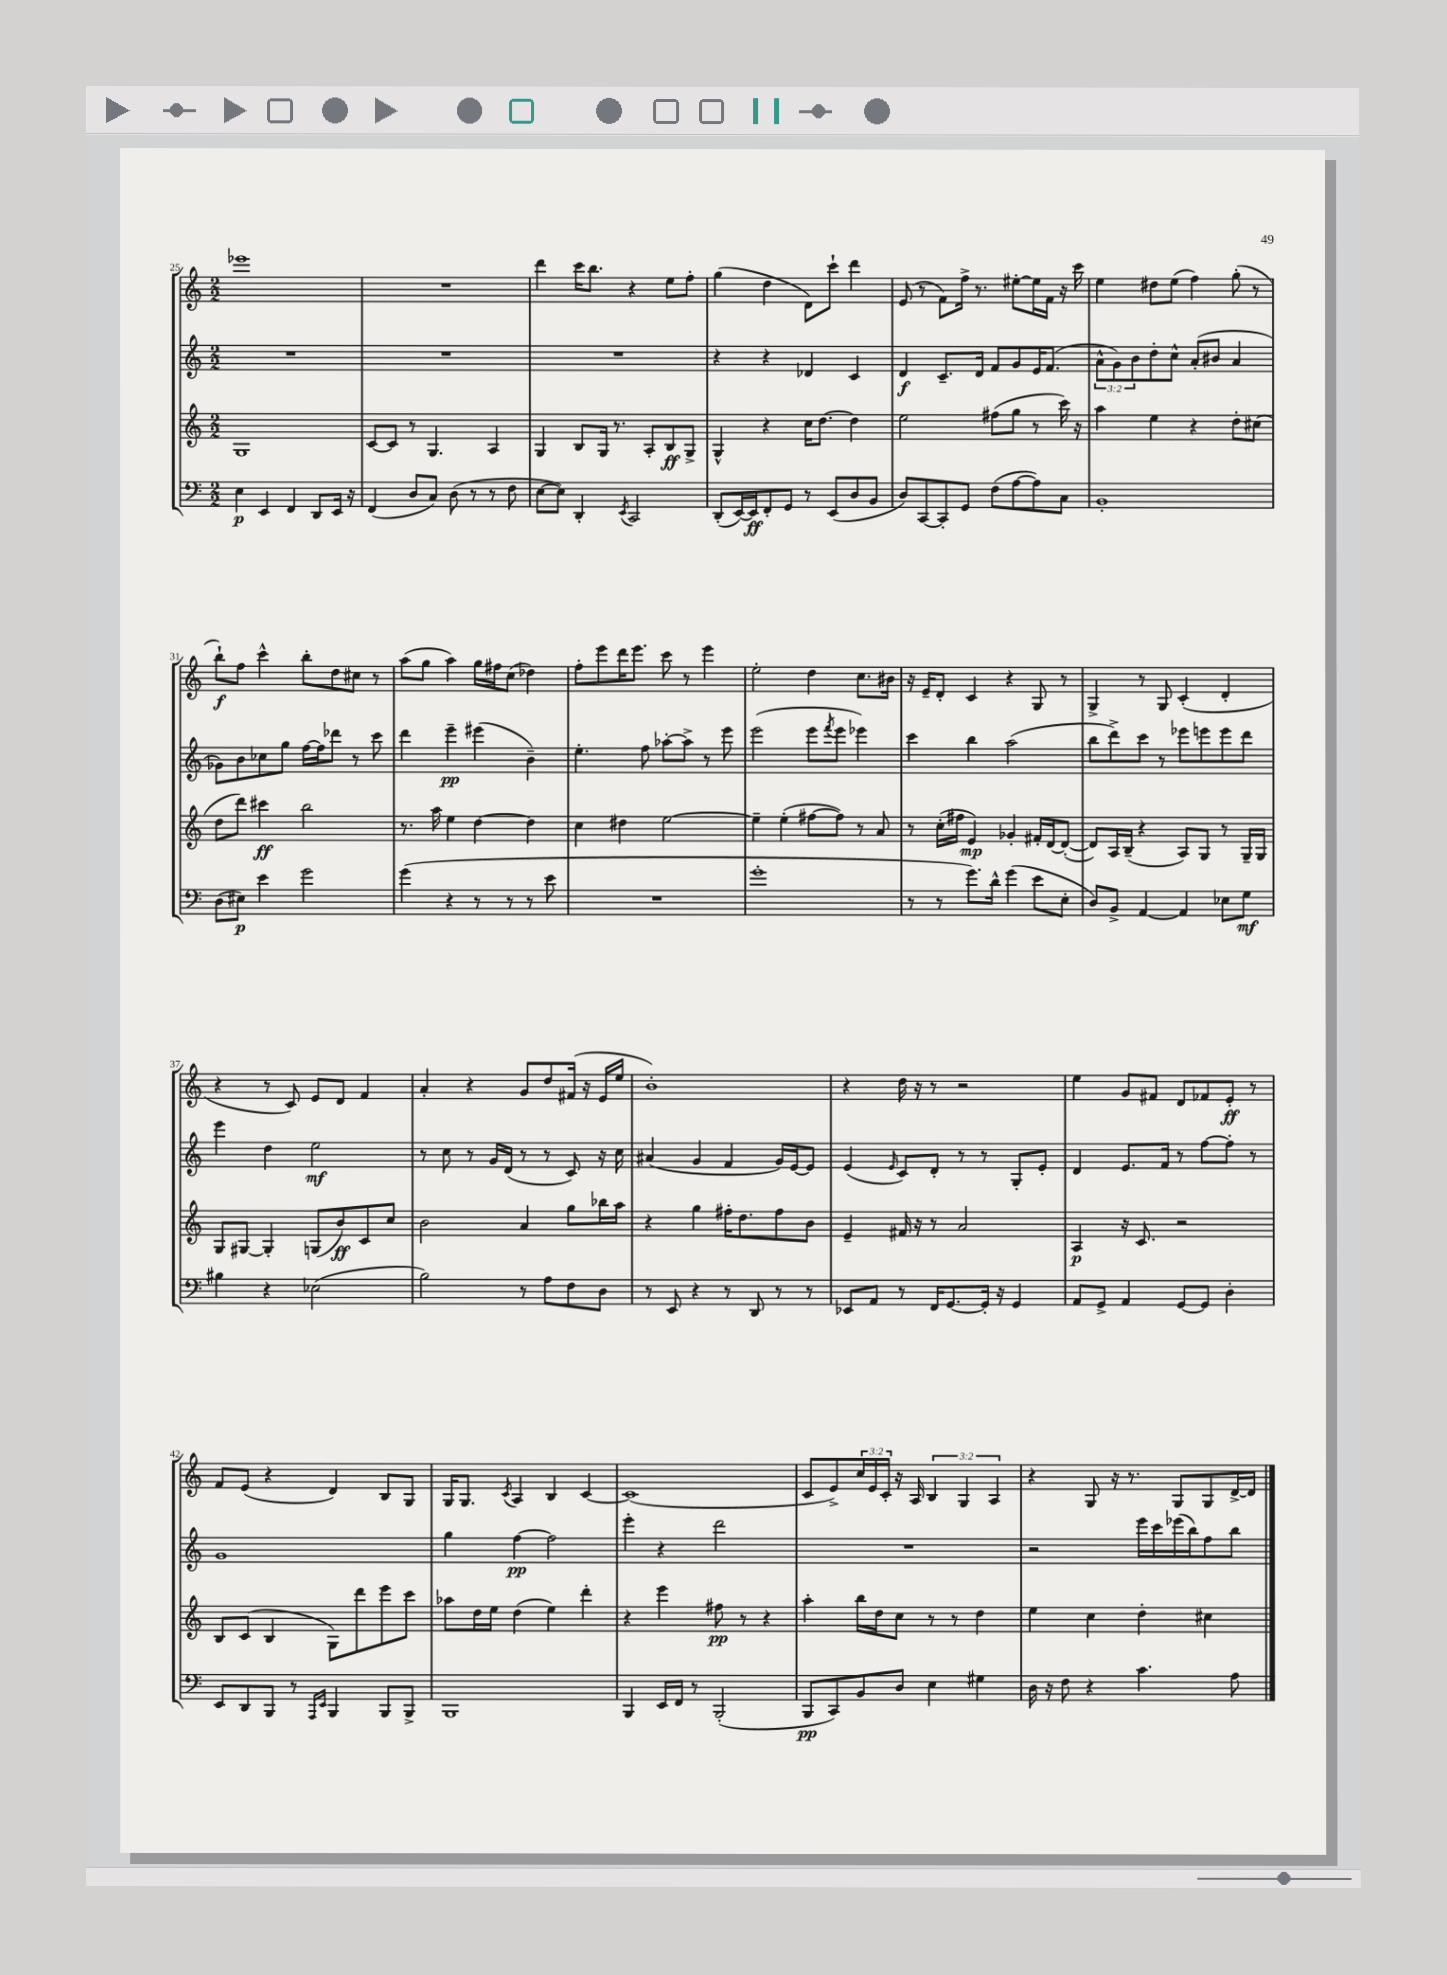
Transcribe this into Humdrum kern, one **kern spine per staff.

**kern	**kern	**kern	**kern
*staff4	*staff3	*staff2	*staff1
*clefF4	*clefG2	*clefG2	*clefG2
*k[]	*k[]	*k[]	*k[]
*M2/2	*M2/2	*M2/2	*M2/2
4E	1G	1r	1eee-
4EE	.	.	.
4FF	.	.	.
8DD	.	.	.
16EE	.	.	.
16r	.	.	.
=	=	=	=
(4FF	[8c	1r	1r
.	8c]	.	.
8D	8r	.	.
8C)	4.G	.	.
(8D	.	.	.
8r	.	.	.
8r	4A	.	.
8F	.	.	.
=	=	=	=
[8E	4G	1r	4ddd
8E])	.	.	.
4DD'	8B	.	16ccc
.	.	.	8.bb
.	16G	.	.
.	8.r	.	.
8qEE	.	.	.
2CC	.	.	4r
.	8A'	.	.
.	8B	.	8ee
.	8G^	.	8ff'
=	=	=	=
(8DD'	4G^^	4r	(4gg
[16EE)	.	.	.
16EE]	.	.	.
8FF'	4r	4r	4dd
8GG	.	.	.
8r	16cc	4d-	8d)
.	[8.dd	.	.
(8EE	.	.	8ccc`
8D	4dd]	4c	4ddd
8BB	.	.	.
=	=	=	=
8D)	2ee	4d	(8e
[8CC	.	.	8r
8CC']	.	8.c~	8f)
8GG	.	.	16ff^
.	.	16d	8.r
(8F	(8ff#	8f	.
[8A	8gg	8g	[8ee#'
8A])	8r	16e	16ee#]
.	.	(8.f	16f
8C	16ccc)	.	16r
.	16r	.	16ccc
=	=	=	=
1BB'	4aa	12a^^	4ee
.	.	12g)	.
.	.	12b	.
.	4ee	8dd'	8dd#
.	.	8cc^^	(8ee
.	4r	(8a'	4ff)
.	.	8b#	.
.	8dd'	4a	(8gg'
.	(8cc#	.	8r
=	=	=	=
(8D	8dd	8g-)	8bb`)
8E#)	8ddd)	8b	8ff
4e	4ccc#	8cc-	4ccc^^
.	.	8gg	.
2g	2bb	[16ff	8bb'
.	.	16ff]	.
.	.	8ddd-	8dd
.	.	8r	8cc#
.	.	8ccc	8r
=	=	=	=
(4g	8.r	4ddd	(8aa
.	.	.	8gg
.	16aa	.	.
4r	4ee	4eee~	4aa)
8r	[4dd	(4eee#	16gg
.	.	.	16ff#
8r	.	.	(8cc
8r	4dd]	4b~)	4dd-)
8e	.	.	.
=	=	=	=
1r	4cc	4.ee'	8ff'
.	.	.	8eee
.	4dd#	.	16ddd
.	.	.	8.eee
.	.	8ff	.
.	[2ee	[8aa-'	8ccc
.	.	8aa-^]	8r
.	.	8r	4eee
.	.	8eee	.
=	=	=	=
1g'	4ee~]	(2eee	2ee'
.	(4ee'	.	.
.	[8ff#	8eee	4dd
.	.	8qfff	.
.	8ff#])	8eee	.
.	8r	4eee-)	8.cc
.	8a	.	.
.	.	.	16b#
=	=	=	=
8r	8r	4ccc	16r
.	.	.	16e~
8r	(16cc'	.	8d'
.	16ff#	.	.
8.g)	4e)	4bb	4c
16d^^	.	.	.
(4g	4g-'	(2aa	4r
8e	16f#'	.	8G
.	[16d	.	.
8E'	(8d'_	.	8r
=	=	=	=
8D)	8d])	8bb	4G^
8BB^	16A	8ddd^)	.
.	(16B~	.	.
[4AA	4r	8ccc	8r
.	.	8r	8G
4AA]	8A)	8eee-	(4c'
.	8G	8eee	.
8E-	8r	8eee	4d'
8G	16G~	8ddd	.
.	16G	.	.
=	=	=	=
4B#	8G	4eee	4r
.	[8G#	.	.
4r	4G#']	4dd	8r
.	.	.	8c)
(2E-	(8G	2ee	8e
.	8b)	.	8d
.	8c	.	4f
.	8cc	.	.
=	=	=	=
2B)	2b	8r	4a'
.	.	8cc	.
.	.	8r	4r
.	.	16g	.
.	.	(16d	.
8r	4a	8r	8g
8A	.	8r	8dd
8F	8gg	8c)	(16f#
.	.	.	16r
8D	16bb-	16r	16e
.	16aa	16cc	16ee
=	=	=	=
8r	4r	(4a#	1b')
8EE	.	.	.
4r	4gg	4g	.
8r	16ff#'	4f	.
.	8.dd	.	.
8DD	.	.	.
8r	8ff#	16g)	.
.	.	[16e	.
8r	8b	8e]	.
=	=	=	=
8EE-	4e~	(4e	4r
8AA	.	.	.
.	.	16qqe	.
8r	16f#	8c)	16dd
.	16r	.	16r
16FF	8r	8d'	8r
[8.GG	.	.	.
.	2a	8r	2r
16GG']	.	8r	.
16r	.	.	.
4GG	.	8G'	.
.	.	8e'	.
=	=	=	=
8AA	4A	4d	4ee
8GG^	.	.	.
4AA	16r	8.e	8g
.	8.c	.	.
.	.	.	8f#
.	.	16f	.
[8GG	2r	8r	8d
8GG]	.	[8ff	8f-
4D'	.	8ff']	8e'
.	.	8r	8r
=	=	=	=
8EE	8B	1g	8f
8DD	(8c	.	(8e
8BBB	4B	.	4r
8r	.	.	.
16qqAAA	.	.	.
16qqEE	.	.	.
4BBB	8G)	.	4d)
.	8ddd	.	.
8BBB	8eee	.	8B
8BBB^	8ccc	.	8G
=	=	=	=
1BBB	8aa-	4gg	16G
.	.	.	8.G
.	16dd	.	.
.	16ee	.	.
.	.	.	8qc
.	(4dd	[4ff	4A
.	4ee)	2ff]	4B
.	4ddd'	.	[4c
=	=	=	=
4BBB	4r	4eee'	(1c]
16EE	4eee	4r	.
16FF	.	.	.
8r	.	.	.
(2BBB'	8ff#	2ddd	.
.	8r	.	.
.	4r	.	.
=	=	=	=
8BBB	4aa'	1r	8c
8CC)	.	.	8e^)
8BB	16bb	.	24cc
.	.	.	24e
.	16dd	.	.
.	.	.	24c'
8D	8cc	.	16r
.	.	.	16A
4E	8r	.	6B
.	8r	.	.
.	.	.	6G
4G#	4dd	.	.
.	.	.	6A
=	=	=	=
16D	4ee	2r	4r
16r	.	.	.
8F	.	.	.
4r	4cc	.	8G
.	.	.	16r
.	.	.	8.r
4.c	4dd'	16eee	.
.	.	16ccc	.
.	.	(16eee-	8G
.	.	16bb)	.
.	4cc#	8ff	8G
8A	.	8bb	[16d^
.	.	.	16d]
==	==	==	==
*-	*-	*-	*-
